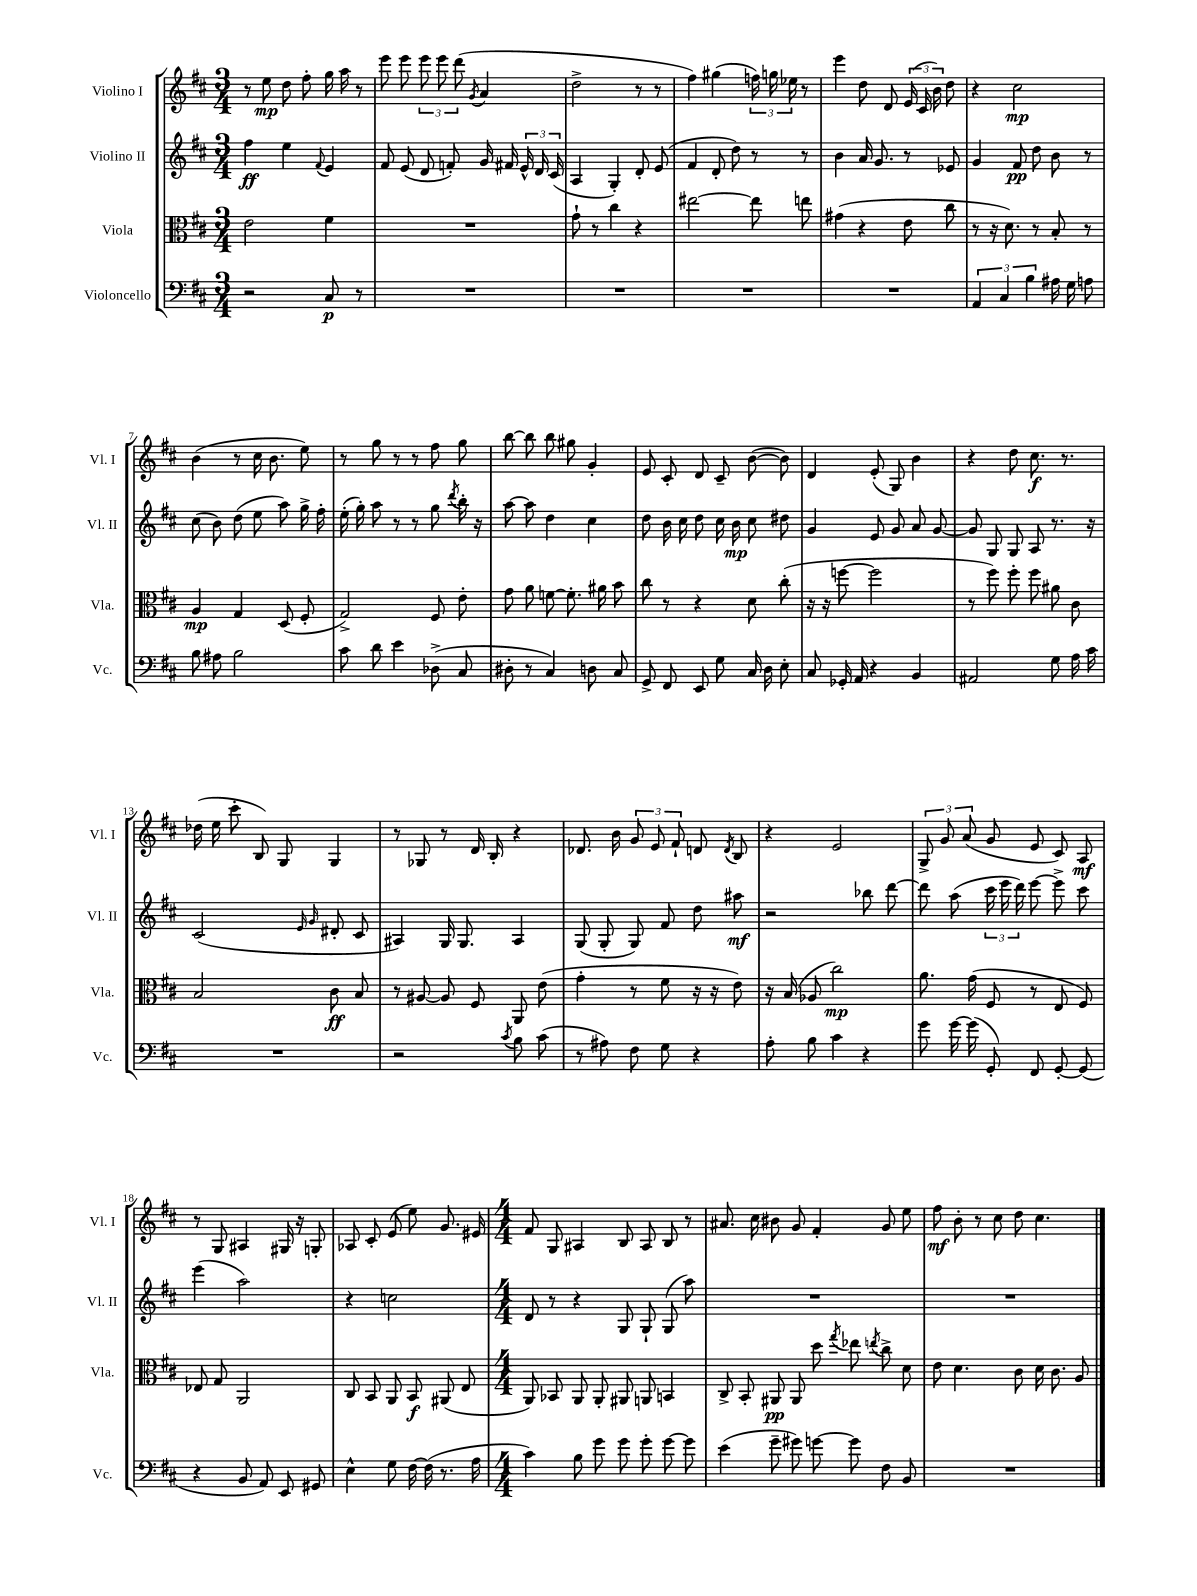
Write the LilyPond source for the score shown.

<<
\new StaffGroup <<
\new Staff = "s0" \with { instrumentName = "Violino I" shortInstrumentName = "Vl. I" } {
    \clef treble \key d \major \numericTimeSignature \time 3/4
    \autoBeamOff r8 e''8\mp d''8 fis''8-. g''16 a''16 r8 |
    e'''8 e'''8 \tuplet 3/2 { e'''8 e'''8 d'''8( } \acciaccatura { g'8 } a'4 |
    d''2-> r8 r8 |
    fis''4) gis''4( \tuplet 3/2 { f''16) g''16 ees''16 } r8 |
    e'''4 d''8 d'8 \tuplet 3/2 { e'16( cis'16 b'16) } d''8 |
    r4 cis''2\mp |
    b'4( r8 cis''16 b'8. e''8) |
    r8 g''8 r8 r8 fis''8 g''8 |
    b''8~ b''8 b''8 gis''8 g'4-. |
    e'8 cis'8-. d'8 cis'8-- b'8~( b'8) |
    d'4 e'8-.( g8) b'4 |
    r4 d''8 cis''8.\f r8. |
    des''16( e''16 cis'''8-. b8) g8 g4 |
    r8 ges8 r8 d'16 b16-. r4 |
    des'8. b'16 \tuplet 3/2 { g'8 e'8 fis'8-! } d'8 \acciaccatura { d'8 } b8 |
    r4 e'2 |
    \tuplet 3/2 { g8-> g'8 a'8( } g'8 e'8 cis'8) a8\mf |
    r8 g8 ais4 gis16 r16 g8-. |
    aes8 cis'8-. e'8( e''8) g'8. eis'16 |
    \numericTimeSignature \time 4/4 fis'8 g8 ais4 b8 ais8 b8 r8 |
    ais'8. cis''16 bis'8 g'8 fis'4-. g'8 e''8 |
    fis''8\mf b'8-. r8 cis''8 d''8 cis''4. \bar "|." |
}
\new Staff = "s1" \with { instrumentName = "Violino II" shortInstrumentName = "Vl. II" } {
    \clef treble \key d \major \numericTimeSignature \time 3/4
    \autoBeamOff fis''4\ff e''4 \appoggiatura { fis'8 } e'4 |
    fis'8 e'8( d'8 f'8-.) g'16 fis'16 \tuplet 3/2 { e'16-^ d'16 cis'16( } |
    a4 g4-.) d'8-. e'8( |
    fis'4 d'8-. d''8) r8 r8 |
    b'4 a'16 g'8. r8 ees'8 |
    g'4 fis'8\pp d''8 b'8 r8 |
    cis''8( b'8) d''8( e''8 a''8) g''16-> fis''16-. |
    e''16-.( g''16-.) a''8 r8 r8 g''8 \acciaccatura { d'''8 } b''16-. r16 |
    a''8~ a''8 d''4 cis''4 |
    d''8 b'16 cis''16 d''8 cis''16 b'16\mp cis''8 dis''8 |
    g'4 e'8 g'8 a'8 g'8~ |
    g'8 g8 g8 a8 r8. r16 |
    cis'2( \grace { e'16 g'16 } dis'8-. cis'8 |
    ais4) g16 g8. ais4 |
    g8( g8-. g8) fis'8 d''8 ais''8\mf |
    r2 bes''8 d'''8~ |
    d'''8 a''8( \tuplet 3/2 { cis'''16 e'''16 d'''16) } e'''8~ e'''8-> cis'''8 |
    e'''4( a''2) |
    r4 c''2 |
    \numericTimeSignature \time 4/4 d'8 r8 r4 g8 g8-! g8( a''8) |
    R1 |
    R1 \bar "|." |
}
\new Staff = "s2" \with { instrumentName = "Viola" shortInstrumentName = "Vla." } {
    \clef alto \key d \major \numericTimeSignature \time 3/4
    \autoBeamOff e'2 fis'4 |
    R2. |
    g'8-! r8 cis''4 r4 |
    eis''2~ eis''8 e''8 |
    gis'4( r4 e'8 cis''8 |
    r8 r16 d'8.) r8 b8-. r8 |
    a4\mp g4 d8( fis8-. |
    g2->) fis8 e'8-. |
    g'8 a'8 f'8~ f'8.-. ais'16 b'8 |
    cis''8 r8 r4 d'8 cis''8-.( |
    r16 r16 f''8~ f''2 |
    r8 fis''8) fis''8-. fis''8 ais'8 cis'8 |
    b2 cis'8\ff b8 |
    r8 ais8~ ais8 fis8 a,8 e'8( |
    g'4-. r8 fis'8 r16 r16 e'8) |
    r16 b16( aes8 cis''2\mp) |
    a'8. g'16( fis8 r8 e8 fis8) |
    ees8 g8 a,2 |
    cis8 b,8 a,8 b,8\f ais,8( e8 |
    \numericTimeSignature \time 4/4 a,8) bes,8 a,8 a,8-. ais,8 a,8 b,4 |
    cis8-> b,8-. ais,8\pp ais,8 d''8 \acciaccatura { g''8 } ees''8 \acciaccatura { e''8 } cis''8-> d'8 |
    e'8 d'4. cis'8 d'16 cis'8. a8 \bar "|." |
}
\new Staff = "s3" \with { instrumentName = "Violoncello" shortInstrumentName = "Vc." } {
    \clef bass \key d \major \numericTimeSignature \time 3/4
    \autoBeamOff r2 cis8\p r8 |
    R2. |
    R2. |
    R2. |
    R2. |
    \tuplet 3/2 { a,4 cis4 b4 } ais16 g16 a8 |
    b8 ais8 b2 |
    cis'8 d'8 e'4 des8->( cis8 |
    dis8-. r8 cis4) d8 cis8 |
    g,8-> fis,8 e,8 g8 cis16 d16 e8-. |
    cis8 ges,16-. a,16 r4 b,4 |
    ais,2 g8 a16 cis'16 |
    R2. |
    r2 \acciaccatura { cis'8 } b8 cis'8( |
    r8 ais8) fis8 g8 r4 |
    a8-. b8 cis'4 r4 |
    g'8 g'16~ g'16( g,8-.) fis,8 g,8~-. g,8( |
    r4 b,8 a,8) e,8 gis,8 |
    e4-^ g8 fis16~ fis16( r8. a16 |
    \numericTimeSignature \time 4/4 cis'4) b8 g'8 g'8 g'8-. g'8~ g'8 |
    e'4( g'8-- gis'8) g'8~ g'8 fis8 b,8 |
    R1 \bar "|." |
}
>>
>>
